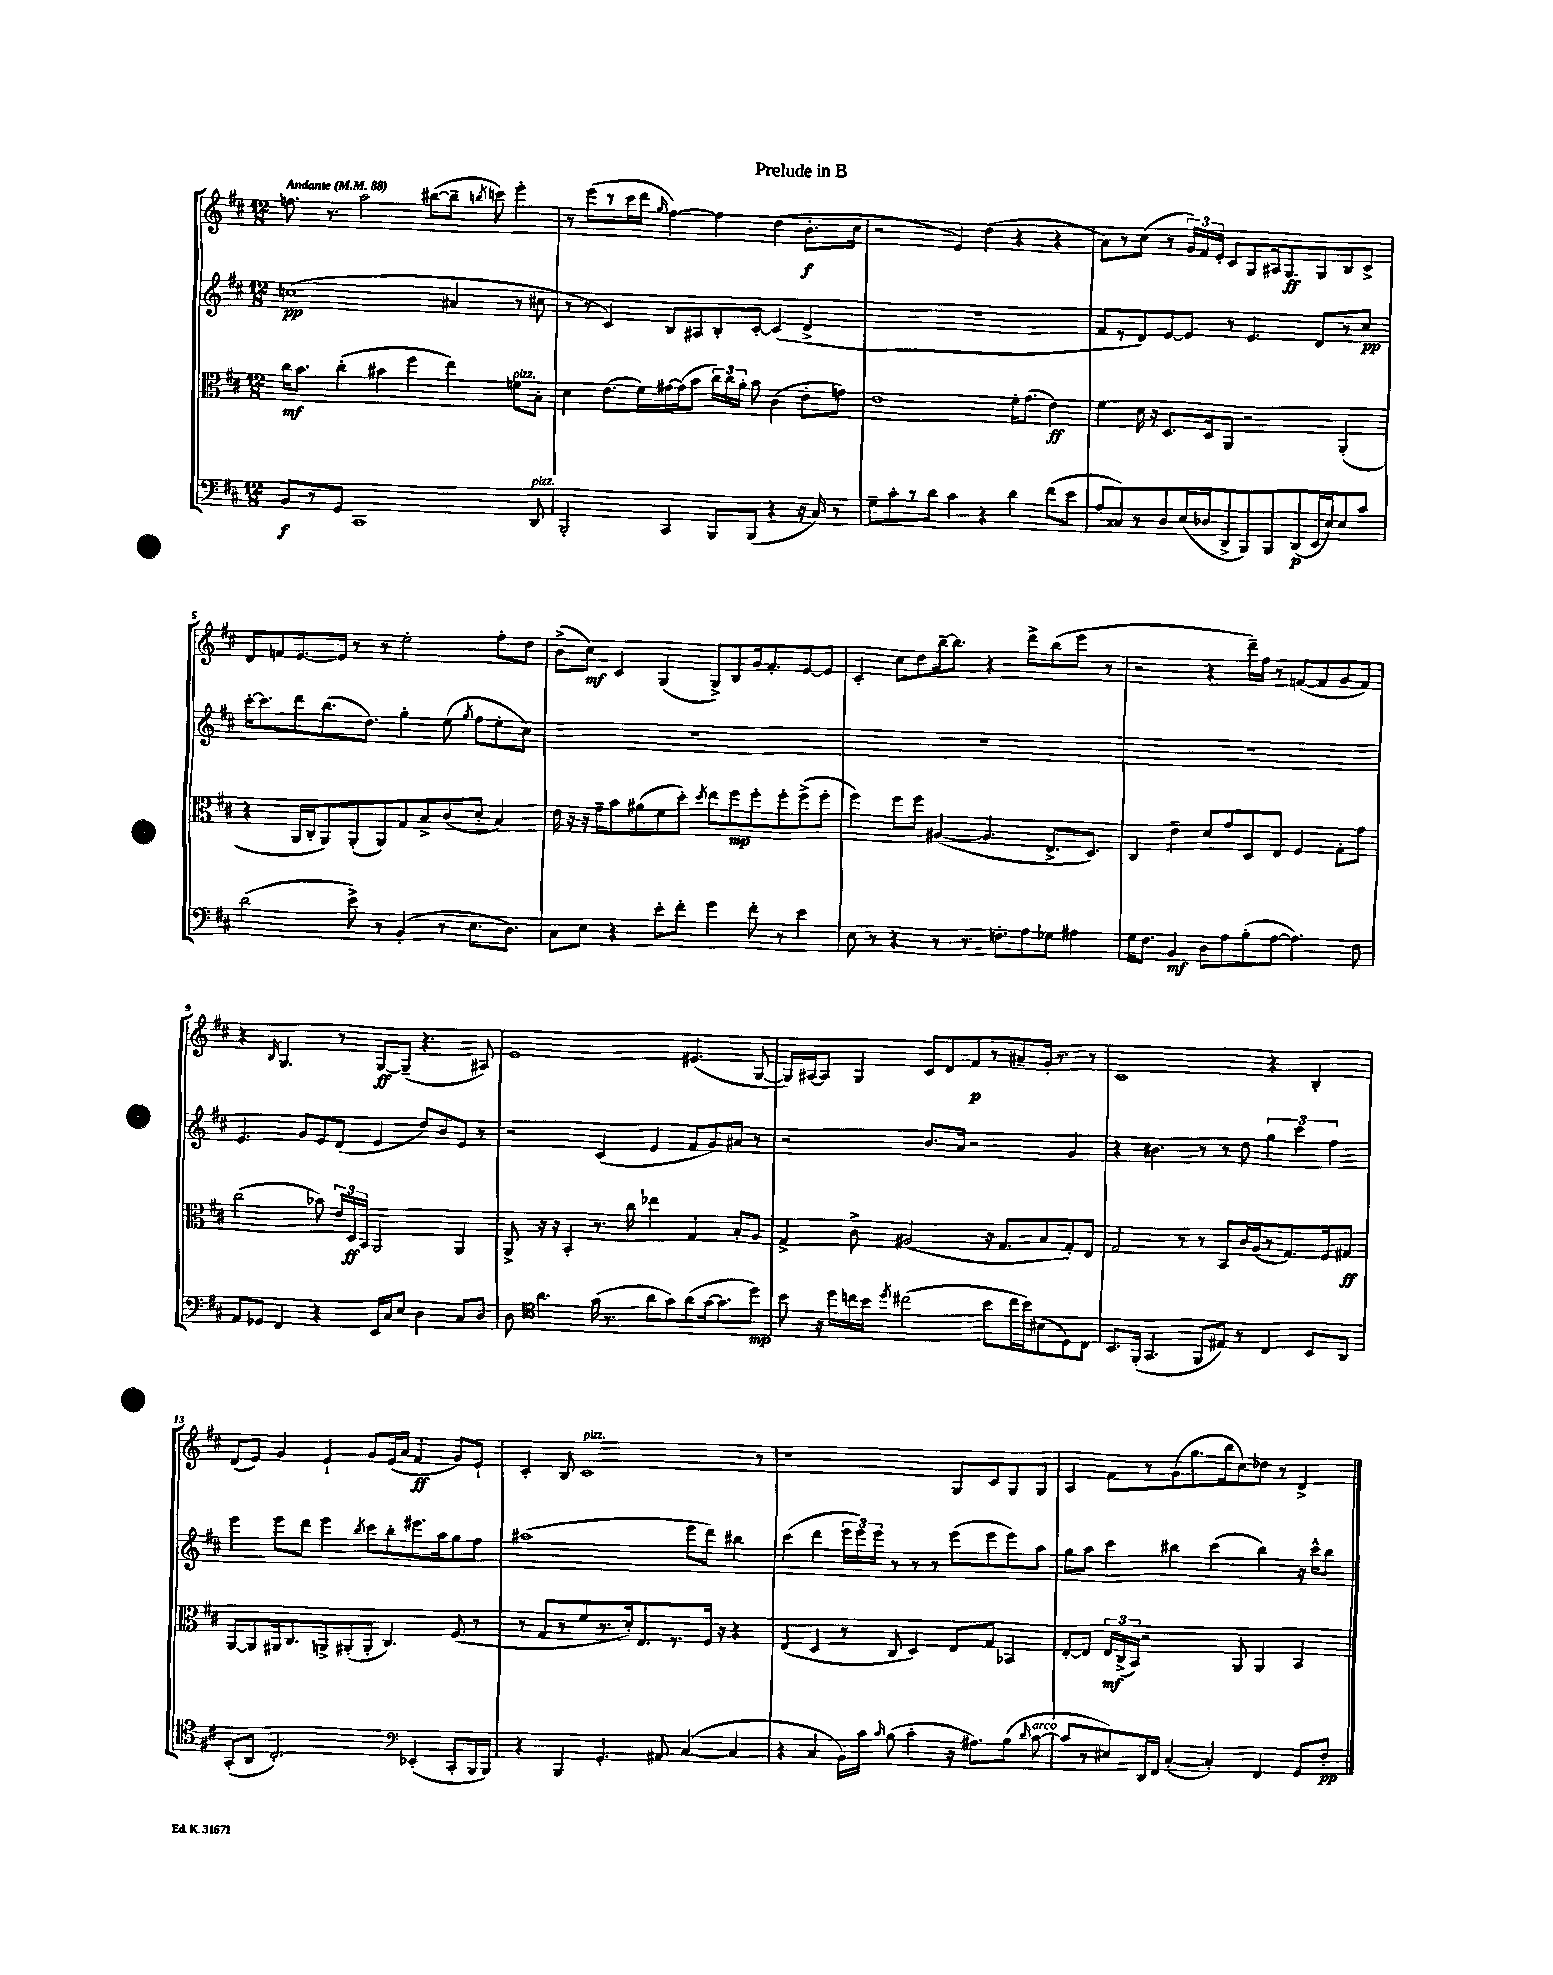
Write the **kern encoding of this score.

**kern	**dynam	**kern	**dynam	**kern	**dynam	**kern	**dynam
*part4	*part4	*part3	*part3	*part2	*part2	*part1	*part1
*staff4	*staff4	*staff3	*staff3	*staff2	*staff2	*staff1	*staff1
*clefF4	*	*clefC3	*	*clefG2	*	*clefG2	*
*k[f#c#]	*	*k[f#c#]	*	*k[f#c#]	*	*k[f#c#]	*
*M12/8	*	*M12/8	*	*M12/8	*	*M12/8	*
*MM88	*	*MM88	*	*MM88	*	*MM88	*
=1	=1	=1	=1	=1	=1	=1	=1
!	!	!	!	!	!	!LO:TX:a:B:t=Andante	!
8BB/L	f	16cc#\KL	mf	(1ccn	pp	8.ffn\	.
.	.	8.b\J	.	.	.	.	.
8r	.	.	.	.	.	.	.
.	.	.	.	.	.	8.r	.
8GG/J	.	(4cc#'\	.	.	.	.	.
1CC#	.	.	.	.	.	2aa\	.
.	.	4b#X\	.	.	.	.	.
.	.	4ff#\	.	.	.	.	.
.	.	.	.	.	.	([8bb#X\L	.
.	.	4ee\)	.	4a#X/	.	8bb#~\J]	.
.	.	.	.	.	.	8qbbn/	.
.	.	.	.	.	.	8cccn\)	.
!	!	!LO:TX:a:i:t=pizz.	!	!	!	!	!
.	.	8fn\L	.	8r	.	4eee'\	.
!LO:TX:a:i:t=pizz.	!	!	!	!	!	!	!
8DD/	.	8B'\J	.	8cc#X\	.	.	.
=2	=2	=2	=2	=2	=2	=2	=2
2BBB'/	.	4d\	.	8r	.	8r	.
.	.	.	.	8r	.	(8eee\L	.
.	.	(8.e\L	.	4c#/)	.	8r	.
.	.	.	.	.	.	16ccc#\L	.
.	.	16f#\L)	.	.	.	16ddd\JJ	.
.	.	.	.	.	.	16qqgg/	.
4CC#/	.	[16g#X\	.	8B/L	.	[4ff#\)	.
.	.	(16g#\J]	.	.	.	.	.
.	.	8b\J	.	8A#X/	.	.	.
8BBB/L	.	24cc#\LL)	.	8B'/	.	4ff#\]	.
.	.	24cc#\	.	.	.	.	.
.	.	24a'\JJ	.	.	.	.	.
(8BBB/J	.	8b\	.	[8c#'/J	.	.	.
4r	.	(4c#\	.	(4c#/]	.	(4dd\	.
16r	.	8e'\L	.	4d^/	.	8.b'\L	f
16C#/)	.	.	.	.	.	.	.
8r	.	8gn\J)	.	.	.	.	.
.	.	.	.	.	.	16cc#\Jk	.
=3	=3	=3	=3	=3	=3	=3	=3
8G~\L	.	1e	.	1.r	.	2r	.
8c#'\	.	.	.	.	.	.	.
8r	.	.	.	.	.	.	.
8d\J	.	.	.	.	.	.	.
4c#\	.	.	.	.	.	4e/)	.
4r	.	.	.	.	.	(4dd\	.
4d\	.	16f#'\KL	.	.	.	4r	.
.	.	(8.g\J	.	.	.	.	.
(8f#\L	.	4e\)	ff	.	.	4r	.
8e\J	.	.	.	.	.	.	.
=4	=4	=4	=4	=4	=4	=4	=4
8A/L	.	4f#\	.	8f#/L	.	8a\L)	.
8C##X/)	.	.	.	8r	.	8r	.
8r	.	16d\	.	8d/)	.	(8cc#\J	.
.	.	16r	.	.	.	.	.
8D/	.	8.D/L	.	[8e/	.	8r	.
(16E/L	.	.	.	8e/J]	.	24g/LL)	.
.	.	.	.	.	.	24f#/	.
16D-X/J	.	16D/k	.	.	.	.	.
.	.	.	.	.	.	24e'/JJ	.
8DD^/	.	8AA/J	.	8r	.	8c#/L	.
8BBB/)	.	2r	.	4.e/	.	8G/	.
8BBB/	.	.	.	.	.	16A#X/k	.
.	.	.	.	.	.	8.G/	ff
(8DD/	p	.	.	.	.	.	.
16EE/L	.	.	.	8d/L	.	8G/	.
16E/J)	.	.	.	.	.	.	.
8E/	.	(4AA'/	.	8r	.	8B/	.
8c#/J	.	.	.	8cc#/J	pp	8c#^/J	.
!!LO:LB:g=z
=5	=5	=5	=5	=5	=5	=5	=5
(2d\	.	4r	.	[16ccc#'\KL	.	8d/L	.
.	.	.	.	8.ccc#\]	.	.	.
.	.	.	.	.	.	8fn/	.
.	.	16AA/LL	.	8ddd\	.	[8.e/	.
.	.	16C#'/J	.	.	.	.	.
.	.	8AA/)	.	(8.bb\	.	.	.
.	.	.	.	.	.	16e/Jk]	.
8e^\)	.	(8AA'/	.	.	.	8r	.
.	.	.	.	8.dd\J)	.	.	.
8r	.	8AA/)	.	.	.	8r	.
(4BB'/	.	8G/	.	4gg'\	.	2ee'\	.
.	.	8B^/	.	.	.	.	.
8r	.	(8c#/	.	(8ee\	.	.	.
.	.	.	.	8qgg/	.	.	.
8.E\L	.	8d'/J	.	8ff#\L	.	.	.
.	.	4B/)	.	8ee'\	.	8ff#'\L	.
8.D\J)	.	.	.	.	.	.	.
.	.	.	.	8cc#\J)	.	8dd\J	.
=6	=6	=6	=6	=6	=6	=6	=6
8C#\L	.	16e\	.	1.r	.	(8b^\L	.
.	.	16r	.	.	.	.	.
8E\J	.	16r	.	.	.	8cc#\J)	mf
.	.	16g~\KL	.	.	.	.	.
4r	.	8b\	.	.	.	4c#/	.
.	.	(8a#X\	.	.	.	.	.
8e'\L	.	8f#\	.	.	.	(4G/	.
8f#'\J	.	8dd'\J)	.	.	.	.	.
.	.	8qdd/	.	.	.	.	.
4g\	.	8ee\L	.	.	.	8G^/L)	.
.	.	8ff#\	mp	.	.	8B/	.
8f#'\	.	8ff#'\	.	.	.	16g/k	.
.	.	.	.	.	.	8.f#'/	.
8r	.	8ff#'\	.	.	.	.	.
4e\	.	(8ff#^\	.	.	.	[8e/	.
.	.	8ff#'\J	.	.	.	8e/J]	.
=7	=7	=7	=7	=7	=7	=7	=7
8E\	.	4ff#\)	.	1.r	.	4c#'/	.
8r	.	.	.	.	.	.	.
4r	.	8ff#\L	.	.	.	8cc#\L	.
.	.	8ff#\J	.	.	.	8dd\	.
8r	.	([4A#X/	.	.	.	[16bb~\k	.
.	.	.	.	.	.	8.bb\J]	.
8.r	.	.	.	.	.	.	.
.	.	4.A#/]	.	.	.	4r	.
8.Fn'\L	.	.	.	.	.	.	.
8A\	.	.	.	.	.	8ddd^\L	.
8G-X\J	.	8.E^/L	.	.	.	(8bb\	.
4A#X\	.	.	.	.	.	8eee\J	.
.	.	8.D/J)	.	.	.	.	.
.	.	.	.	.	.	8r	.
=8	=8	=8	=8	=8	=8	=8	=8
16G\KL	.	4C#/	.	1.r	.	2r	.
8.F#\J	.	.	.	.	.	.	.
4BB/	mf	4e~\	.	.	.	.	.
8D\L	.	8d/L	.	.	.	4r	.
8A\	.	8g/	.	.	.	.	.
(8B'\	.	8D/	.	.	.	16ddd~\LL)	.
.	.	.	.	.	.	16ff#\JJ	.
[8A\J	.	8E/J	.	.	.	8r	.
4.A\])	.	4F#/	.	.	.	([8fn/L	.
.	.	.	.	.	.	8f/]	.
.	.	8G'\L	.	.	.	8g/	.
8F#\	.	8g\J	.	.	.	8f/J)	.
!!LO:LB:g=z
=9	=9	=9	=9	=9	=9	=9	=9
8AA/L	.	(2cc#\	.	4.e/	.	4r	.
8GG-X/J	.	.	.	.	.	.	.
.	.	.	.	.	.	16qqB/	.
4FF#/	.	.	.	.	.	4.G/	.
.	.	.	.	8g/L	.	.	.
4r	.	8b-X\)	.	8e/	.	.	.
.	.	24e/LL	.	(8d/J	.	8r	.
.	.	24D/	ff	.	.	.	.
.	.	24BB/JJ	.	.	.	.	.
16EE/LL	.	2AA/	.	4e/	.	[8G/L	ff
16C#/J	.	.	.	.	.	.	.
8E/J	.	.	.	.	.	(8G~/J]	.
4D\	.	.	.	8dd/L)	.	4.r	.
.	.	.	.	8b/	.	.	.
8C#/L	.	4AA/	.	8e/J	.	.	.
8D/J	.	.	.	8r	.	8A#X/)	.
=10	=10	=10	=10	=10	=10	=10	=10
8D\	.	8AA^/	.	2r	.	1e	.
*clefC4	*	*	*	*	*	*	*
4.a\	.	16r	.	.	.	.	.
.	.	16r	.	.	.	.	.
.	.	4BB'/	.	.	.	.	.
(16g\	.	8.r	.	(4c#/	.	.	.
8.r	.	.	.	.	.	.	.
.	.	16cc#\	.	.	.	.	.
8a\L	.	4ee-X\	.	4e/	.	.	.
8g\)	.	.	.	.	.	.	.
(8a\	.	4G/	.	8f#/L	.	(4.e#X/	.
[16g\k	.	.	.	8g/)	.	.	.
8.g\]	.	.	.	.	.	.	.
.	.	8B'/L	.	8a#X/J	.	.	.
8dd\J)	mp	8A/J	.	8r	.	[8G/	.
=11	=11	=11	=11	=11	=11	=11	=11
8b\	.	4G^/	.	2r	.	16G/LL])	.
.	.	.	.	.	.	[16A#X/J	.
16r	.	.	.	.	.	8A#/J]	.
16dd\LL	.	.	.	.	.	.	.
16ccn\	.	8c#^\	.	.	.	4G/	.
16b\JJ	.	.	.	.	.	.	.
8qdd/	.	.	.	.	.	.	.
(2cc#X\	.	(2A#X/	.	.	.	.	.
.	.	.	.	8.b/L	.	8c#/L	.
.	.	.	.	.	.	8d/	.
.	.	.	.	16a/Jk	.	.	.
.	.	.	.	2r	.	8f#/	p
8b\L	.	16r	.	.	.	8r	.
.	.	8.G/L	.	.	.	.	.
16cc#\L	.	.	.	.	.	8a#X~/	.
16b\J)	.	.	.	.	.	.	.
(8B#X\	.	8B/	.	.	.	16g'/Jk	.
.	.	.	.	.	.	8.r	.
8D\)	.	8G'/)	.	4g/	.	.	.
8C#\J	.	8E/J	.	.	.	8r	.
=12	=12	=12	=12	=12	=12	=12	=12
8.BB/L	.	2G/	.	4r	.	1c#	.
(16FF#'/Jk	.	.	.	.	.	.	.
4.GG/	.	.	.	4.b#X\	.	.	.
.	.	8r	.	.	.	.	.
8FF#/L	.	8r	.	8r	.	.	.
8E#X/J)	.	8BB/L	.	8r	.	.	.
8r	.	16c#/L	.	8dd\	.	.	.
.	.	(16A/J	.	.	.	.	.
4C#/	.	8r	.	6gg\	.	4r	.
.	.	8.G/)	.	.	.	.	.
.	.	.	.	6ccc#\	.	.	.
8BB/L	.	.	.	.	.	4B'/	.
.	.	16F#/k	.	.	.	.	.
.	.	.	.	6ff#\	.	.	.
8AA/J	.	8G#X/J	ff	.	.	.	.
!!LO:LB:g=z
=13	=13	=13	=13	=13	=13	=13	=13
(8GG'/L	.	[8AA/L	.	4eee\	.	(8d/L	.
8AA/J	.	8AA/]	.	.	.	8e/J)	.
2.C#'/)	.	16AA#X/k	.	8eee\L	.	4g/	.
.	.	8.C#/	.	.	.	.	.
.	.	.	.	8ddd\J	.	.	.
.	.	8AAn^/	.	4eee\	.	4e`/	.
.	.	(8AA#X'/	.	.	.	.	.
.	.	.	.	8qbb/	.	.	.
.	.	8AA#'/J	.	8ccc#\L	.	8g/L	.
.	.	4.C#/)	.	8bb'\	.	(16e/L	.
.	.	.	.	.	.	16a/JJ	.
*clefF4	*	*	*	*	*	*	*
(4EE-X'/	.	.	.	8.eee#X\	.	4f#/	ff
.	.	.	.	16aa\k	.	.	.
8CC#'/L	.	(8F#/	.	8gg\	.	8g/L)	.
16BBB/L	.	8r	.	8ff#\J	.	8e`/J	.
16BBB/JJ)	.	.	.	.	.	.	.
=14	=14	=14	=14	=14	=14	=14	=14
4r	.	8r	.	(1aa#X	.	4c#'/	.
.	.	8G/L	.	.	.	.	.
4BBB/	.	8r	.	.	.	8B/	.
!	!	!	!	!	!	!LO:TX:a:i:t=pizz.	!
.	.	8f#/	.	.	.	1c#	.
4.GG'/	.	8.r	.	.	.	.	.
.	.	16d'/k)	.	.	.	.	.
.	.	8.E/	.	.	.	.	.
8AA#X/	.	.	.	.	.	.	.
.	.	8.r	.	.	.	.	.
([4C#/	.	.	.	8eee\L	.	.	.
.	.	16F#/Jk	.	8ddd\J)	.	.	.
.	.	16r	.	.	.	.	.
4C#/]	.	4r	.	4bb#X\	.	.	.
.	.	.	.	.	.	8r	.
=15	=15	=15	=15	=15	=15	=15	=15
4r	.	(4E/	.	(4ccc#\	.	1r	.
4C#/	.	4D/	.	4ddd\	.	.	.
16BB\LL)	.	8r	.	24eee\LL	.	.	.
.	.	.	.	24eee\)	.	.	.
16c#\JJ	.	.	.	.	.	.	.
.	.	.	.	24eee\JJ	.	.	.
16qqc#/	.	.	.	.	.	.	.
(8B\	.	8C#/	.	8r	.	.	.
4c#'\	.	4D/)	.	8r	.	.	.
.	.	.	.	8r	.	.	.
16r	.	8E/L	.	(8eee\L	.	8G/L	.
8.A#X\L)	.	.	.	.	.	.	.
.	.	8G/J	.	8eee\	.	8c#/	.
(8B\J	.	4BB-X/	.	8eee\)	.	8G/	.
16qqd/	.	.	.	.	.	.	.
!LO:TX:a:i:t=arco	!	!	!	!	!	!	!
[8c#\	.	.	.	8aa\J	.	8G/J	.
=16	=16	=16	=16	=16	=16	=16	=16
8c#/L]	.	[8E'/L	.	8gg\L	.	4A/	.
8r	.	8E/J]	.	8aa\J	.	.	.
8E#X/)	.	24E/LL	mf	4ccc#\	.	8f#\L	.
.	.	(24C#^/	.	.	.	.	.
.	.	24BB/JJ)	.	.	.	.	.
16DD/L	.	2r	.	.	.	8r	.
16FF#/JJ	.	.	.	.	.	.	.
([4C#'/	.	.	.	4bb#X\	.	(8g\	.
.	.	.	.	.	.	8.gg\	.
4C#'/])	.	.	.	(4ccc#\	.	.	.
.	.	.	.	.	.	16bb\k	.
.	.	8AA/	.	.	.	8cc#\)	.
4FF#/	.	4AA/	.	4bb#\)	.	8dd-X\J	.
.	.	.	.	.	.	8r	.
8GG/L	.	4BB/	.	16r	.	4d^/	.
.	.	.	.	16ccc#^^\KL	.	.	.
8F#'/J	pp	.	.	8bb#\J	.	.	.
==	==	==	==	==	==	==	==
*-	*-	*-	*-	*-	*-	*-	*-
